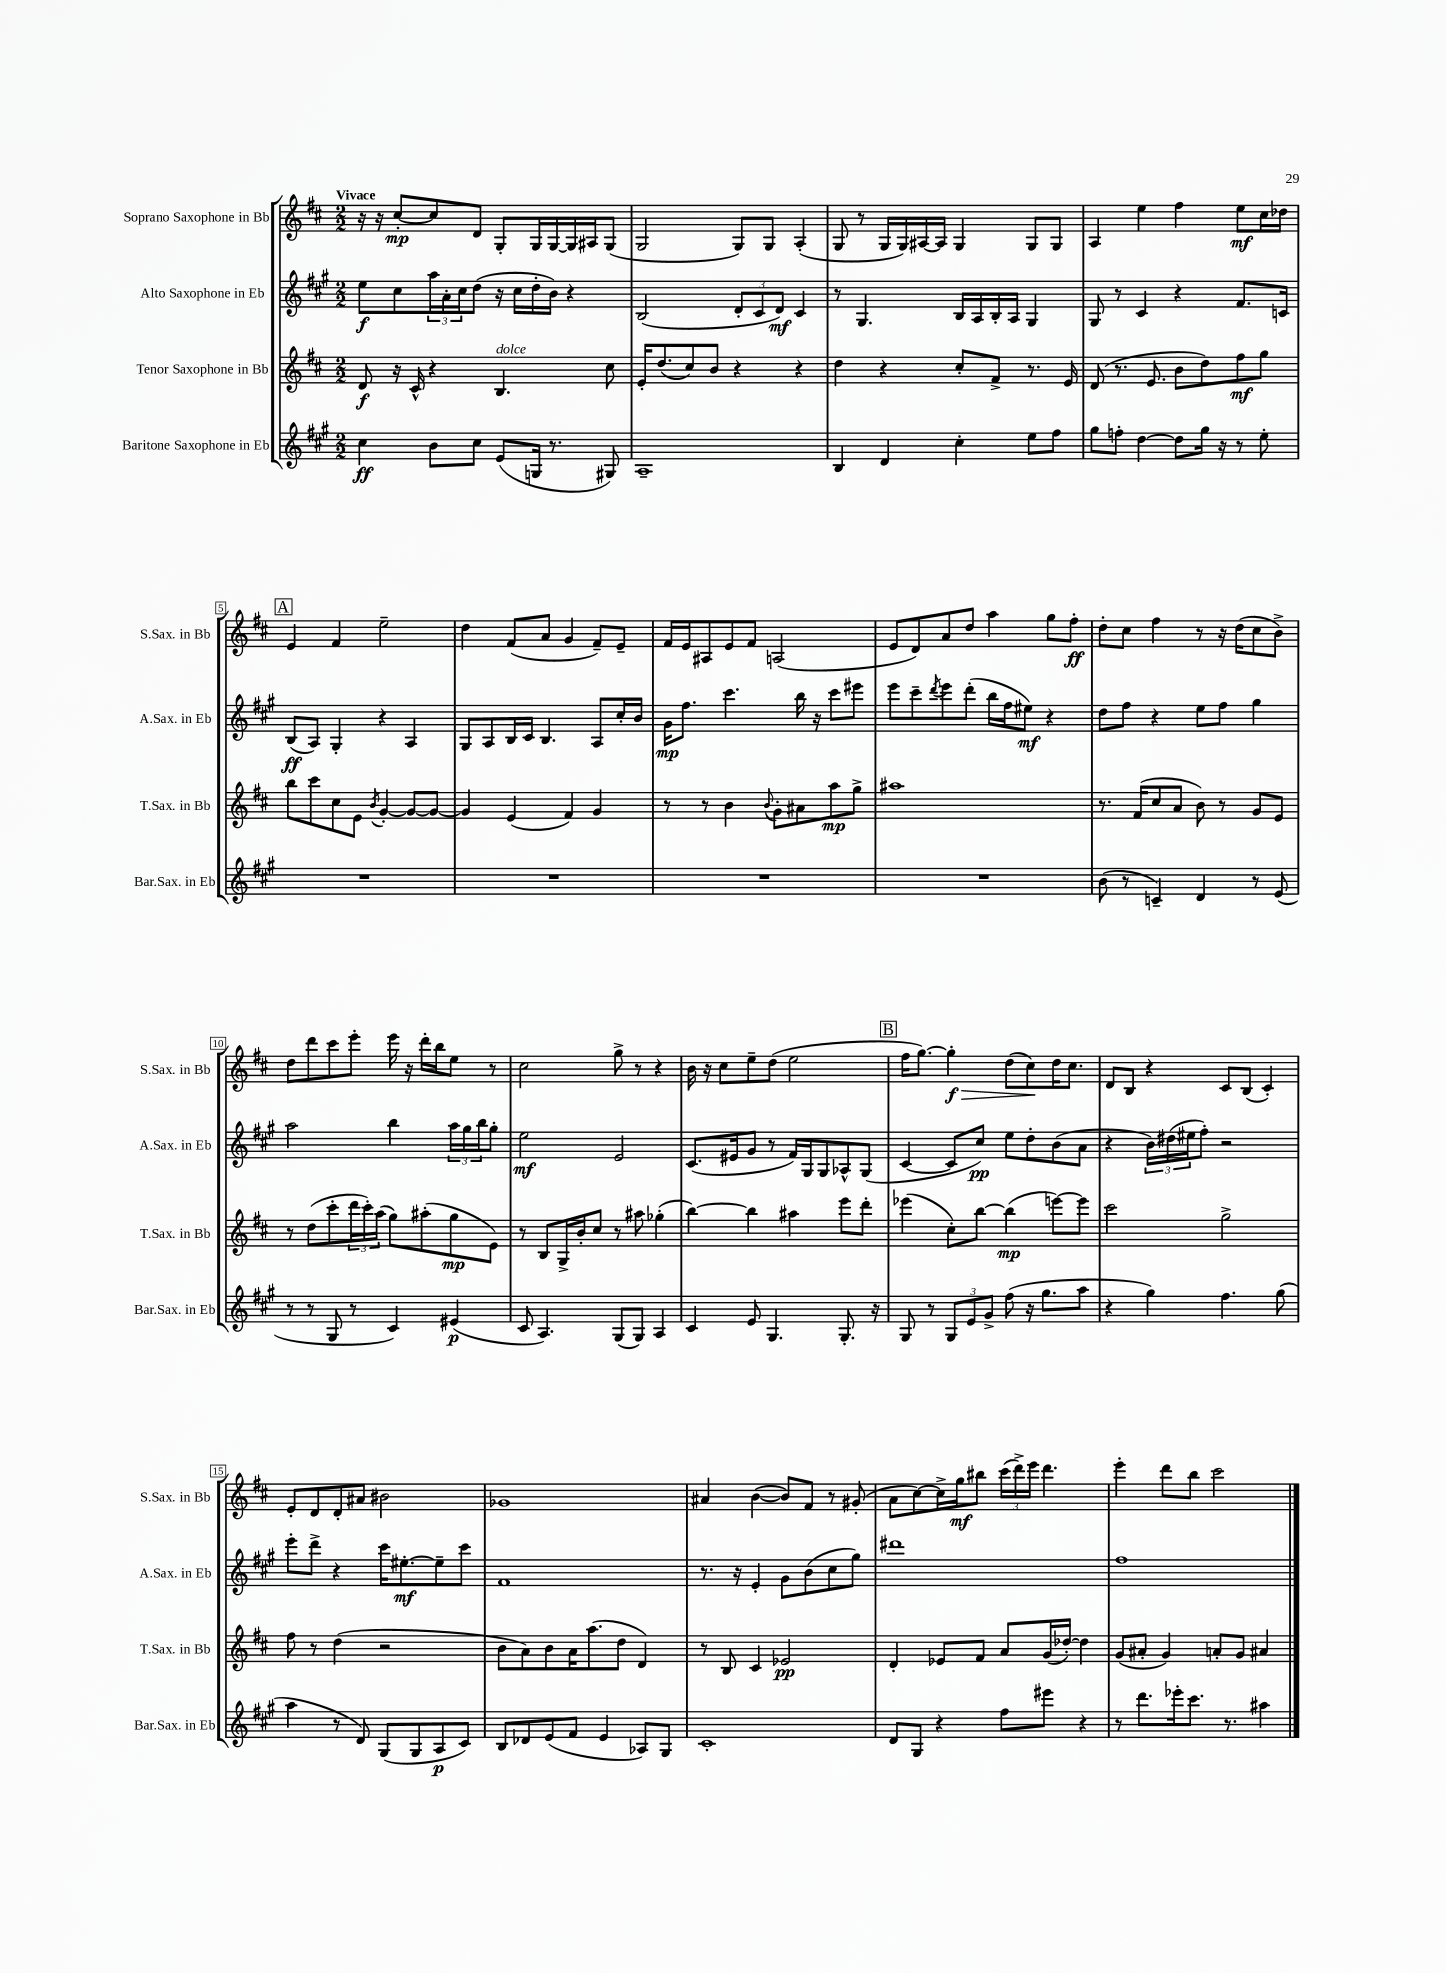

**kern	**kern	**kern	**kern
*staff4	*staff3	*staff2	*staff1
*clefG2	*clefG2	*clefG2	*clefG2
*k[f#c#g#]	*k[f#c#]	*k[f#c#g#]	*k[f#c#]
*M2/2	*M2/2	*M2/2	*M2/2
4cc#	8d	8ee	16r
.	.	.	16r
.	16r	8cc#	[8cc#'
.	16c#^^	.	.
8b	4r	24aa	8cc#]
.	.	24a'	.
.	.	24cc#	.
8cc#	.	(8dd	8d
(8e	4.B	16r	8G'
.	.	16cc#	.
16G	.	16dd'	16G
8.r	.	16b)	[16G
.	.	4r	16G]
.	.	.	16A#
8G#)	8cc#	.	(8G
=	=	=	=
1A~	16e'	(2B	2G
.	(8.dd	.	.
.	8cc#)	.	.
.	8b	.	.
.	4r	12d'	8G)
.	.	12c#	.
.	.	.	8G
.	.	12d)	.
.	4r	4c#	(4A'
=	=	=	=
4B	4dd	8r	8G
.	.	4.G#	8r
4d	4r	.	16G
.	.	.	16G)
.	.	.	[16A#
.	.	.	16A#]
4cc#'	8cc#'	16B	4G
.	.	16A	.
.	8f#^	16B'	.
.	.	16A	.
8ee	8.r	4G#	8G
8ff#	.	.	8G
.	16e	.	.
=	=	=	=
8gg#	(8d	8G#	4A
8ff'	8.r	8r	.
[4dd	.	4c#	4ee
.	8.e	.	.
8dd]	8b	4r	4ff#
16gg#	8dd)	.	.
16r	.	.	.
8r	8ff#	8.f#	8ee
8ee'	8gg	.	16cc#
.	.	16c	16dd-
=	=	=	=
1r	8bb	(8B	4e
.	8ccc#	8A)	.
.	8cc#	4G#'	4f#
.	8e	.	.
.	8qb	.	.
.	[4g'	4r	2ee~
.	8g_	4A	.
.	8g_	.	.
=	=	=	=
1r	4g]	8G#	4dd
.	.	8A	.
.	(4e	16B	(8f#
.	.	16c#	.
.	.	4.B	8a
.	4f#)	.	4g
.	4g	8A	8f#~)
.	.	16cc#'	8e~
.	.	16b	.
=	=	=	=
1r	8r	16g#	16f#
.	.	8.ff#	16e
.	8r	.	8A#
.	4b	4.ccc#	8e
.	.	.	8f#
.	8qqb	.	.
.	8g'	.	(2A
.	8a#	16bb	.
.	.	16r	.
.	8aa	8ccc#	.
.	8gg^	8eee#	.
=	=	=	=
1r	1aa#	8eee	8e
.	.	8ccc#~	8d)
.	.	8qddd	.
.	.	8eee	8a
.	.	(8ddd'	8dd
.	.	16bb	4aa
.	.	16ff#	.
.	.	8ee#)	.
.	.	4r	8gg
.	.	.	8ff#'
=	=	=	=
(8b	8.r	8dd	8dd'
8r	.	8ff#	8cc#
.	(16f#	.	.
4c~)	8cc#	4r	4ff#
.	8a	.	.
4d	8b)	8ee	8r
.	8r	8ff#	16r
.	.	.	(16dd
8r	8g	4gg#	8cc#
(8e	8e	.	8b^)
=	=	=	=
8r	8r	2aa	8dd
8r	(8dd	.	8ddd
8G#	8ccc#'	.	8ccc#
8r	24ddd	.	8eee'
.	24ccc#')	.	.
.	(24aa	.	.
4c#)	8gg)	4bb	16eee
.	.	.	16r
.	(8aa#'	.	16ddd'
.	.	.	16bb
(4e#	8gg	24aa	8ee
.	.	24gg#	.
.	.	24bb	.
.	8e)	8gg#'	8r
=	=	=	=
8c#	8r	2ee	2cc#
4.A)	8B	.	.
.	16G^	.	.
.	16b'	.	.
.	8cc#	.	.
(8G#	8r	2e	8gg^
8G#)	8aa#	.	8r
4A	(4gg-'	.	4r
=	=	=	=
4c#	[4bb)	(8.c#	16b
.	.	.	16r
.	.	.	8cc#
.	.	16e#	.
8e	4bb]	8g#	8ee~
4.G#	.	8r	(8dd
.	4aa#	16f#)	2ee
.	.	16G#	.
.	.	8G#	.
8.G#'	8eee	8A-^^	.
.	8ddd'	(8G#	.
16r	.	.	.
=	=	=	=
8G#	(4eee-	[4c#	16ff#
.	.	.	[8.gg)
8r	.	.	.
12G#	8cc#')	8c#]	4gg']
12e	.	.	.
.	[8bb	8cc#)	.
12g#^	.	.	.
(8ff#	(4bb]	8ee	(8dd
16r	.	8dd'	8cc#)
8.gg#	.	.	.
.	[8eee)	(8b	16dd
.	.	.	8.cc#
8aa	8eee]	8a	.
=	=	=	=
4r	2ccc#	4r	8d
.	.	.	8B
4gg#)	.	24b)	4r
.	.	(24dd#	.
.	.	24ee#	.
.	.	8ff#')	.
4.ff#	2gg^	2r	8c#
.	.	.	(8B
.	.	.	4c#')
(8gg#	.	.	.
=	=	=	=
4aa	8ff#	8eee'	8e'
.	8r	8ddd^	8d
8r	(4dd	4r	8d'
8d)	.	.	8a#
(8G#	2r	16ccc#	2b#
.	.	[8.ee#'	.
8G#	.	.	.
8A	.	8ee#~]	.
8c#)	.	8ccc#	.
=	=	=	=
8B	8b	1f#	1g-
8d-	8a)	.	.
(8e	8b	.	.
8f#	16a	.	.
.	(8.aa	.	.
4e	.	.	.
.	8dd	.	.
8A-)	4d)	.	.
8G#	.	.	.
=	=	=	=
1c#'	8r	8.r	4a#
.	8B	.	.
.	.	16r	.
.	4c#	4e'	([4b
.	2e-	8g#	8b])
.	.	(8b	8f#
.	.	8cc#	8r
.	.	8gg#)	(8g#'
=	=	=	=
8d	4d'	1ddd#	8a
8G#	.	.	[8cc#)
4r	8e-	.	16cc#^]
.	.	.	16gg
.	8f#	.	8bb#
8ff#	8a	.	(24ccc#
.	.	.	24ddd^)
.	.	.	24eee
8eee#	(16g	.	4.ddd
.	[16dd-')	.	.
4r	4dd-]	.	.
=	=	=	=
8r	(8g	1ff#	4eee'
8.ddd	8a#'	.	.
.	4g)	.	8ddd
16eee-'	.	.	.
8.ccc#	.	.	8bb
.	8a'	.	2ccc#
8.r	.	.	.
.	8g	.	.
4aa#	4a#	.	.
==	==	==	==
*-	*-	*-	*-
